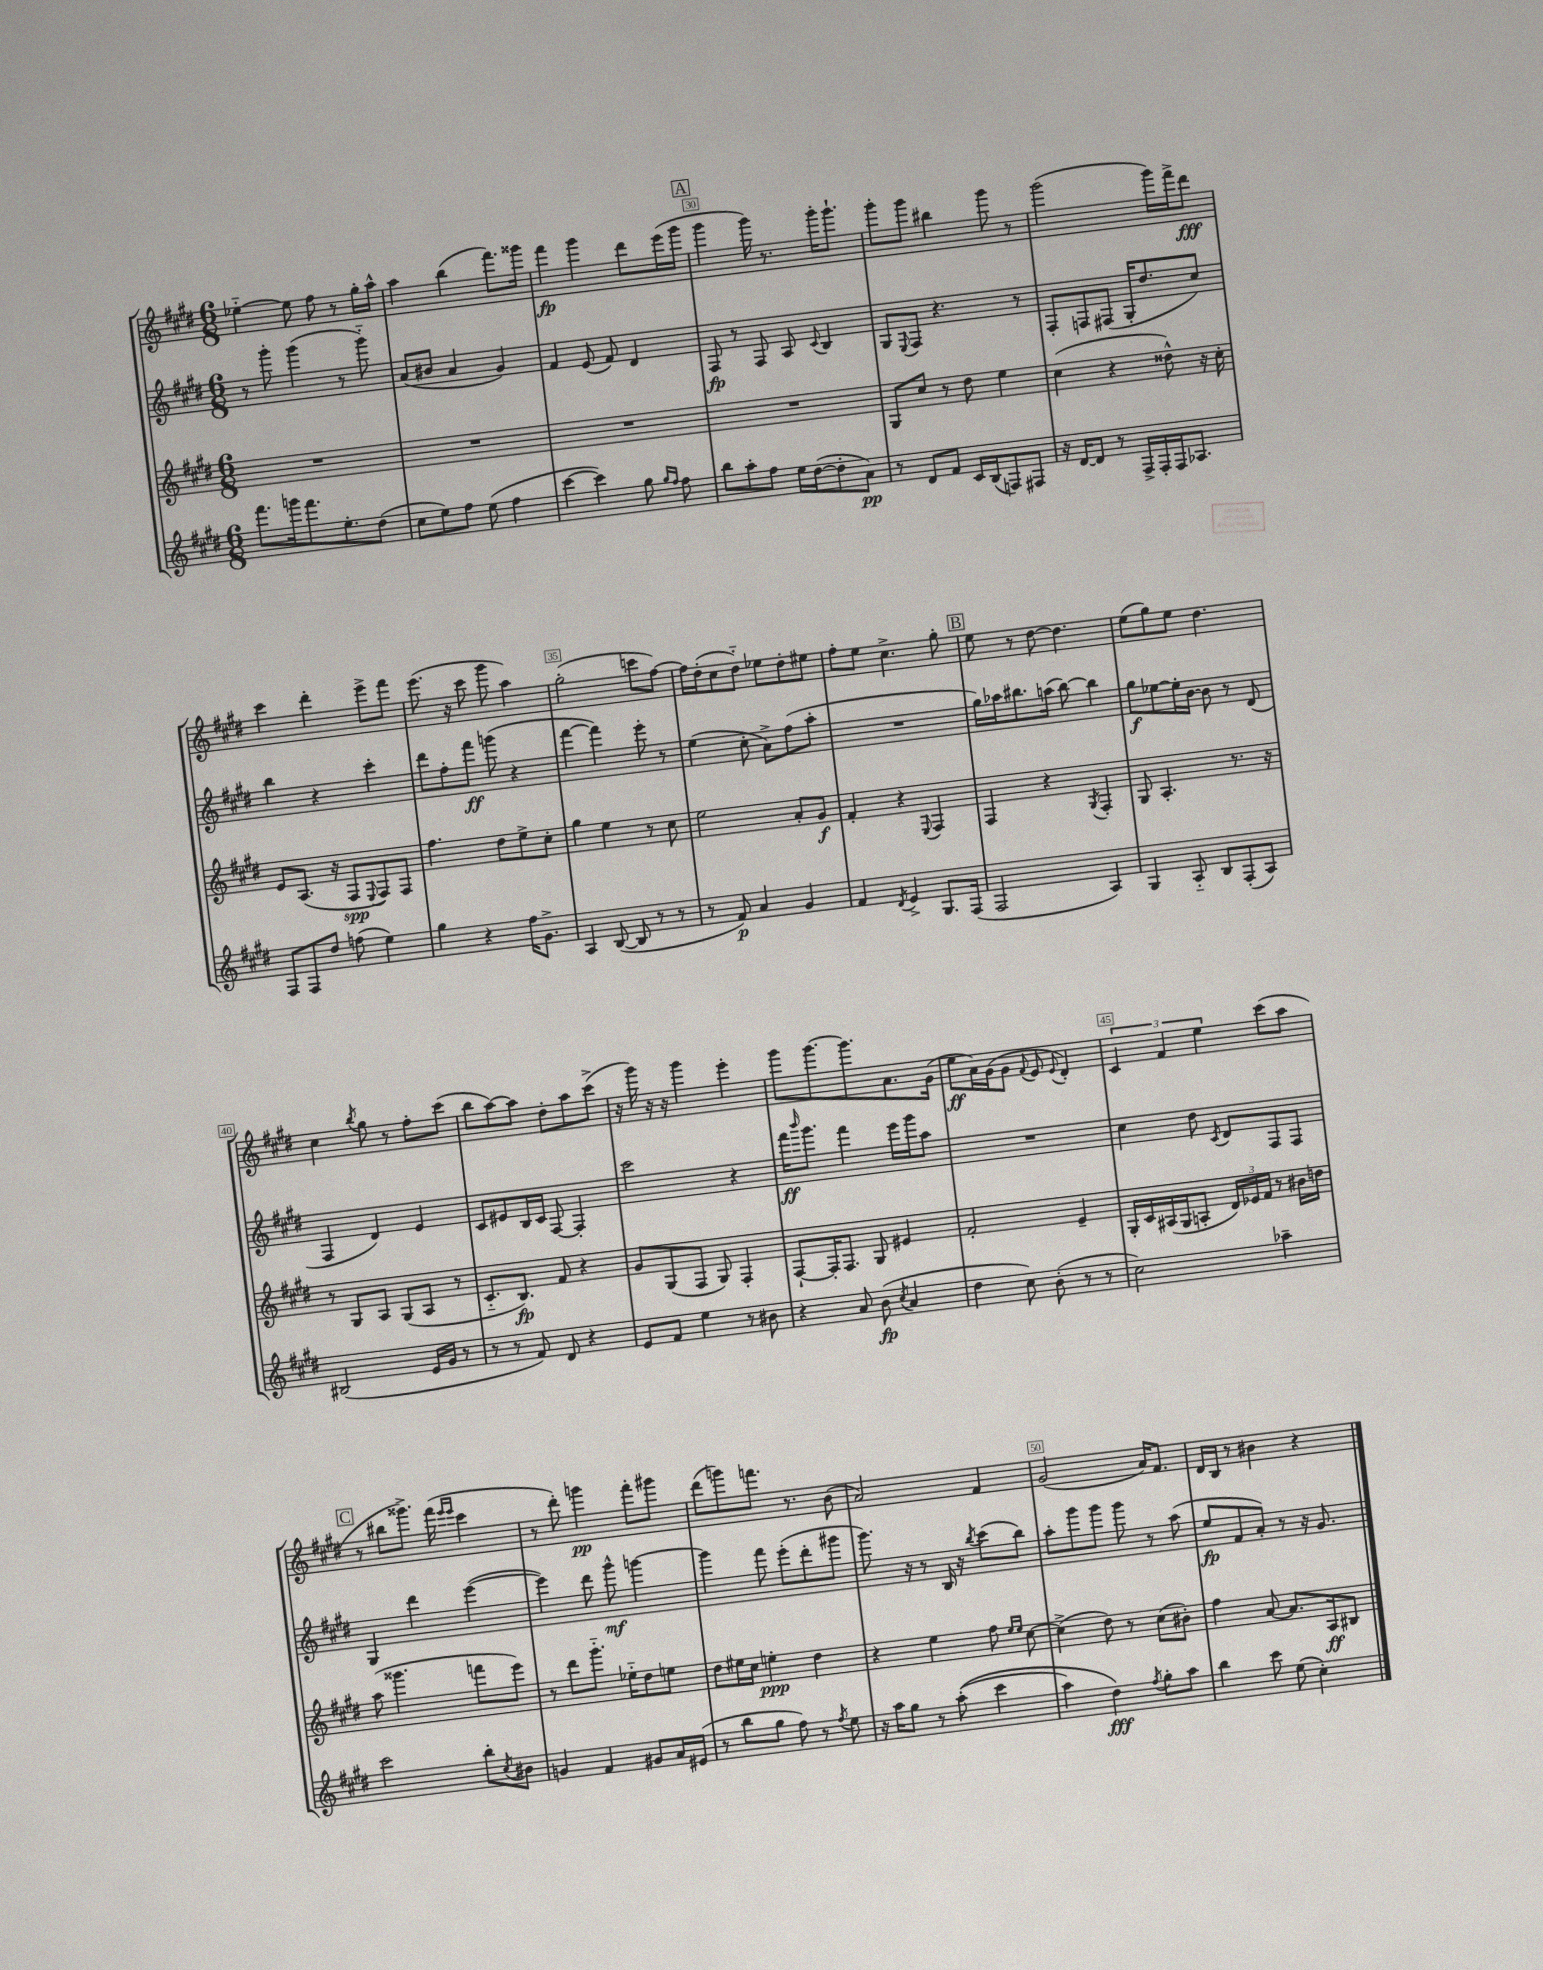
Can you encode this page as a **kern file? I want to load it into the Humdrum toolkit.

**kern	**dynam	**kern	**dynam	**kern	**dynam	**kern	**dynam
*part4	*part4	*part3	*part3	*part2	*part2	*part1	*part1
*staff4	*staff4	*staff3	*staff3	*staff2	*staff2	*staff1	*staff1
*clefG2	*	*clefG2	*	*clefG2	*	*clefG2	*
*k[f#c#g#d#]	*	*k[f#c#g#d#]	*	*k[f#c#g#d#]	*	*k[f#c#g#d#]	*
*M6/8	*	*M6/8	*	*M6/8	*	*M6/8	*
=27	=27	=27	=27	=27	=27	=27	=27
8.fff#\L	.	2.r	.	8r	.	[4ee-X\	.
.	.	.	.	8ggg#'\	.	.	.
16gggn\k	.	.	.	.	.	.	.
8.fff#\	.	.	.	(4ggg#\	.	8ee-\]	.
.	.	.	.	.	.	8ff#\	.
8.ee'\	.	.	.	.	.	.	.
.	.	.	.	8r	.	8r	.
(8dd#\J	.	.	.	8ggg#\)	.	16gg#'\LL	.
.	.	.	.	.	.	16aa^^\JJ	.
=28	=28	=28	=28	=28	=28	=28	=28
8cc#\L	.	2.r	.	(8a/L	.	4aa\	.
8ee\)	.	.	.	8b#X/J	.	.	.
8ff#\J	.	.	.	4a/	.	(4bb\	.
(8ee\	.	.	.	.	.	.	.
4ff#\	.	.	.	4g#/)	.	8.fff#\L)	.
.	.	.	.	.	.	16ggg##X\Jk	.
=29	=29	=29	=29	=29	=29	=29	=29
[4ccc#\	.	2.r	.	4f#/	.	4fff#\	fp
4ccc#\])	.	.	.	(8e/	.	4ggg#\	.
.	.	.	.	8f#/)	.	.	.
8gg#\	.	.	.	4d#/	.	8ddd#\L	.
16qqgg#/LL	.	.	.	.	.	.	.
16qqff#/JJ	.	.	.	.	.	.	.
8ff#\	.	.	.	.	.	(16eee\L	.
.	.	.	.	.	.	16ggg#\JJ	.
!!LO:REH:place=s1:t=A
=30	=30	=30	=30	=30	=30	=30	=30
8bb\L	.	2.r	.	8F#/	fp	4ggg#\	.
8aa'\	.	.	.	8r	.	.	.
8ff#\J	.	.	.	8F#/	.	16ggg#\)	.
.	.	.	.	.	.	8.r	.
16ee\LL	.	.	.	8A/	.	.	.
([16dd#\J	.	.	.	.	.	.	.
.	.	.	.	8qqc#/	.	.	.
8dd#'\]	.	.	.	4B/	.	16ggg#'\KL	.
.	.	.	.	.	.	8.ggg#`\J	.
8a\J)	pp	.	.	.	.	.	.
=31	=31	=31	=31	=31	=31	=31	=31
8r	.	8G#/L	.	8G#/L	.	8ggg#'\L	.
.	.	.	.	8qqE/	.	.	.
8d#/L	.	8cc#/J	.	8F#/J	.	8ggg#\J	.
8f#/J	.	8r	.	4.r	.	4bb#X\	.
16c#/LL	.	8dd#\	.	.	.	.	.
(16B/J	.	.	.	.	.	.	.
8Fn/)	.	4ee\	.	.	.	8ggg#\	.
8F#X/J	.	.	.	8r	.	8r	.
=32	=32	=32	=32	=32	=32	=32	=32
16r	.	(4cc#\	.	8F#'/L	.	(2ggg#\	.
[16d#/KL	.	.	.	.	.	.	.
8d#/J]	.	.	.	8Fn/	.	.	.
8r	.	4r	.	(8F#X/J	.	.	.
16F#^/LL	.	.	.	16G#'/KL	.	.	.
16F#'/	.	.	.	8.dd#/	.	.	.
16F#/J	.	8dd##X^^\)	.	.	.	16ggg#\LL)	.
8.A-X/J	.	.	.	.	.	16fff#^\J	.
.	.	16r	.	8cc#/J)	.	8ddd#\J	fff
.	.	16cc#'\	.	.	.	.	.
!!LO:LB:g=z
=33	=33	=33	=33	=33	=33	=33	=33
8F#/L	.	8e/L	.	4bb\	.	4ccc#\	.
8F#/	.	(8.A/J	.	.	.	.	.
8dd#/J	.	.	.	4r	.	4ddd#'\	.
.	.	16r	.	.	.	.	.
(8ffn\	.	8F#/L	spp	.	.	.	.
.	.	8qqE/	.	.	.	.	.
4ee\)	.	8F#/)	.	4ccc#'\	.	8eee^\L	.
.	.	8F#/J	.	.	.	8fff#\J	.
=34	=34	=34	=34	=34	=34	=34	=34
4gg#\	.	4.ff#\	.	8ddd#\L	.	(8.eee\	.
.	.	.	.	8ff#'\	.	.	.
.	.	.	.	.	.	16r	.
4r	.	.	.	8fff#\J	ff	8ccc#\	.
.	.	8dd#\L	.	(8gggn\	.	8ggg#\	.
16ff#\KL	.	8ee^\	.	4r	.	4aa\)	.
8.g#^\J	.	.	.	.	.	.	.
.	.	8cc#'\J	.	.	.	.	.
=35	=35	=35	=35	=35	=35	=35	=35
4A/	.	4gg#\	.	[4fff#\	.	(2gg#'\	.
([8B/	.	4ee\	.	4fff#\])	.	.	.
8B/]	.	.	.	.	.	.	.
8r	.	8r	.	8eee'\	.	8cccn\L	.
8r	.	8cc#\	.	8r	.	[8ff#\J)	.
=36	=36	=36	=36	=36	=36	=36	=36
8r	.	2ee\	.	(4ee\	.	16ff#\LL]	.
.	.	.	.	.	.	(16dd#'\J	.
8f#/)	p	.	.	.	.	8cc#\	.
4a/	.	.	.	8cc#'\	.	8dd#\J)	.
.	.	.	.	8a^\L)	.	8ee-X\L	.
4g#/	.	8a'/L	.	(8ff#\	.	8dd#'\	.
.	.	8g#/J	f	8aa'\J	.	8ee#X\J	.
=37	=37	=37	=37	=37	=37	=37	=37
4f#/	.	4f#'/	.	2.r	.	8ff#'\L	.
.	.	.	.	.	.	8ee\J	.
8qd#/	.	.	.	.	.	.	.
4e^/	.	4r	.	.	.	4.cc#^\	.
.	.	8qqE/	.	.	.	.	.
8.G#/L	.	4F#/	.	.	.	.	.
.	.	.	.	.	.	8gg#'\	.
(16F#/Jk	.	.	.	.	.	.	.
!!LO:REH:place=s1:t=B
=38	=38	=38	=38	=38	=38	=38	=38
2F#/	.	4F#/	.	16gg#\LL)	.	8ee\	.
.	.	.	.	16aa-X\J	.	.	.
.	.	.	.	8.bb#X\	.	8r	.
.	.	4r	.	.	.	[8dd#\	.
.	.	.	.	(16aan\Jk	.	.	.
.	.	.	.	[8bb#\)	.	4.dd#\]	.
.	.	8qG#/	.	.	.	.	.
4A/)	.	4F#'/	.	4bb#\]	.	.	.
=39	=39	=39	=39	=39	=39	=39	=39
4G#/	.	8G#/	.	8gg#\L	f	(8ee\L	.
.	.	4.A'/	.	[8ee-X\	.	8gg#\)	.
8A/	.	.	.	16ee-'\L]	.	8ee\J	.
.	.	.	.	[16b\JJ	.	.	.
8B/L	.	.	.	8b\]	.	4.dd#\	.
(8F#'/	.	8.r	.	8r	.	.	.
8A/J)	.	.	.	(8d#/	.	.	.
.	.	16r	.	.	.	.	.
!!LO:LB:g=z
=40	=40	=40	=40	=40	=40	=40	=40
(2B#X/	.	8r	.	4F#/	.	4cc#\	.
.	.	8G#/L	.	.	.	.	.
.	.	.	.	.	.	8qbb/	.
.	.	8A/J	.	4d#/)	.	8gg#\	.
.	.	(8G#/L	.	.	.	8r	.
16e/LL	.	8A/J	.	4e/	.	8ff#'\L	.
16g#/JJ	.	.	.	.	.	.	.
8r	.	8r	.	.	.	(8ccc#\J	.
=41	=41	=41	=41	=41	=41	=41	=41
8r	.	8.c#/L	.	8c#/L	.	8bb\L	.
8r	.	.	.	8e#X/	.	[8aa\)	.
.	.	8.B/J)	fp	.	.	.	.
8f#/)	.	.	.	16B/L	.	8aa\J]	.
.	.	.	.	16c#/JJ	.	.	.
8d#/	.	8f#/	.	[8F#/	.	8dd#'\L	.
4r	.	4r	.	4F#'/]	.	8aa\	.
.	.	.	.	.	.	(8ccc#^\J	.
=42	=42	=42	=42	=42	=42	=42	=42
8e/L	.	8g#/L	.	2ccc#\	.	16r	.
.	.	.	.	.	.	16ggg#\)	.
8f#/J	.	(8G#/	.	.	.	16r	.
.	.	.	.	.	.	16r	.
4ee\	.	8F#/J	.	.	.	4ggg#\	.
.	.	8G#/)	.	.	.	.	.
8r	.	4F#'/	.	4r	.	4eee'\	.
8b#X\	.	.	.	.	.	.	.
=43	=43	=43	=43	=43	=43	=43	=43
4r	.	[8F#`/L	.	16fff#\KL	ff	8ggg#\L	.
.	.	.	.	16qqbbb/	.	.	.
.	.	.	.	8.ggg#\J	.	.	.
.	.	16F#'/K]	.	.	.	[8.ggg#\	.
.	.	8.F#/J	.	.	.	.	.
8a/	.	.	.	4fff#\	.	.	.
.	.	.	.	.	.	8.ggg#\]	.
(8b\	fp	8G#/	.	.	.	.	.
8qcc#/	.	.	.	.	.	.	.
4a/	.	4e#X/	.	16eee\LL	.	8.a\	.
.	.	.	.	16ggg#\J	.	.	.
.	.	.	.	8aa\J	.	.	.
.	.	.	.	.	.	(16g#\Jk	.
=44	=44	=44	=44	=44	=44	=44	=44
4dd#\	.	2f#'/	.	2.r	.	8ee\L	ff
.	.	.	.	.	.	16a\L)	.
.	.	.	.	.	.	(16g#\J	.
8cc#\)	.	.	.	.	.	8g#\J	.
.	.	.	.	.	.	8qqf#/	.
(8b'\	.	.	.	.	.	8e/	.
.	.	.	.	.	.	8qqe/	.
8r	.	4e~/	.	.	.	4d#'/)	.
8r	.	.	.	.	.	.	.
=45	=45	=45	=45	=45	=45	=45	=45
2cc#\)	.	16G#'/LL	.	4cc#\	.	6c#/	.
.	.	16c#/	.	.	.	.	.
.	.	(16A#X/	.	.	.	.	.
.	.	.	.	.	.	6f#/	.
.	.	16G#/J	.	.	.	.	.
.	.	8An'/J	.	8dd#\	.	.	.
.	.	.	.	.	.	6ee\	.
.	.	.	.	8qc#/	.	.	.
.	.	24d#/LL)	.	8d#/L	.	.	.
.	.	24e-X/	.	.	.	.	.
.	.	24f#/JJ	.	.	.	.	.
4aa-X~\	.	8r	.	8F#/	.	(8ccc#\L	.
.	.	16b#X\LL	.	8F#/J	.	8aa\J	.
.	.	16ddn\JJ	.	.	.	.	.
!!LO:LB:g=z
!!LO:REH:place=s1:t=C
=46	=46	=46	=46	=46	=46	=46	=46
2ccc#\	.	(8aa\	.	4G#/	.	8r	.
.	.	4.ggg##X\	.	.	.	8bb#X\L	.
.	.	.	.	4ddd#\	.	8.ggg##X^\J)	.
.	.	.	.	.	.	(16fff#\	.
.	.	.	.	.	.	16qqeee/LL	.
.	.	.	.	.	.	16qqeee/JJ	.
8bb'\L	.	8fffn\L	.	([4eee\	.	4ccc#\	.
8qcc#/	.	.	.	.	.	.	.
8b#X\J	.	8eee\J)	.	.	.	.	.
=47	=47	=47	=47	=47	=47	=47	=47
4gn/	.	8r	.	4eee\])	.	8r	.
.	.	8ddd#\L	.	.	.	8ddd#'\)	.
4f#/	.	8.ggg#\J	.	8ddd#\	.	4gggn\	pp
.	.	.	.	8ggg#^^\	mf	.	.
.	.	16ee-X\KL	.	.	.	.	.
8g#X/L	.	8dd#\	.	[4gggn\	.	8fff#'\L	.
16a/L	.	8een\J	.	.	.	8ggg#X\J	.
(16e#X/JJ	.	.	.	.	.	.	.
=48	=48	=48	=48	=48	=48	=48	=48
8r	.	8dd#\L	.	4ggg\]	.	(8ddd#\L	.
8bb\L	.	16ee#X\L	.	.	.	8gggn\)	.
.	.	16cc#\JJ	.	.	.	.	.
8gg#\J	.	4een'\	ppp	8fff#\	.	8.fffn\J	.
8ff#\)	.	.	.	(8eee'\L	.	.	.
.	.	.	.	.	.	8.r	.
8r	.	4dd#\	.	8ddd#'\	.	.	.
8qff#/	.	.	.	.	.	.	.
8ee\	.	.	.	8ggg#X\J	.	(8b\	.
=49	=49	=49	=49	=49	=49	=49	=49
16r	.	4r	.	8.ggg#\)	.	2a/)	.
16aa\KL	.	.	.	.	.	.	.
8gg#\J	.	.	.	.	.	.	.
.	.	.	.	16r	.	.	.
8r	.	4ee\	.	8r	.	.	.
((8aa'\	.	.	.	16B/	.	.	.
.	.	.	.	16r	.	.	.
.	.	.	.	8qbb/	.	.	.
4ccc#\	.	8ff#\	.	(8ccc#\L	.	4f#/	.
.	.	16qqee/LL	.	.	.	.	.
.	.	16qqee/JJ	.	.	.	.	.
.	.	[8cc#\	.	8bb\J)	.	.	.
=50	=50	=50	=50	=50	=50	=50	=50
4aa\)	.	(4cc#^\]	.	8aa'\L	.	(2g#/	.
.	.	.	.	8ggg#\	.	.	.
4dd#\)	fff	8dd#\)	.	8ggg#\J	.	.	.
.	.	8r	.	8ggg#\	.	.	.
8qff#/	.	.	.	.	.	.	.
8gg#'\L	.	(8cc#\L	.	8r	.	16a/KL)	.
.	.	.	.	.	.	8.f#/J	.
8aa\J	.	8b#X'\J)	.	(8aa\	.	.	.
=51	=51	=51	=51	=51	=51	=51	=51
4bb\	.	4ff#\	.	8ee/L	fp	16d#/LL	.
.	.	.	.	.	.	16B/JJ	.
.	.	.	.	8f#/	.	8r	.
8ccc#\	.	[8a/	.	8a'/J)	.	4b#X\	.
(8ee\	.	8.a/L]	.	8r	.	.	.
4cc#'\)	.	.	.	16r	.	4r	.
.	.	16A/k	ff	8.g#/	.	.	.
.	.	8B#X/J	.	.	.	.	.
==	==	==	==	==	==	==	==
*-	*-	*-	*-	*-	*-	*-	*-
